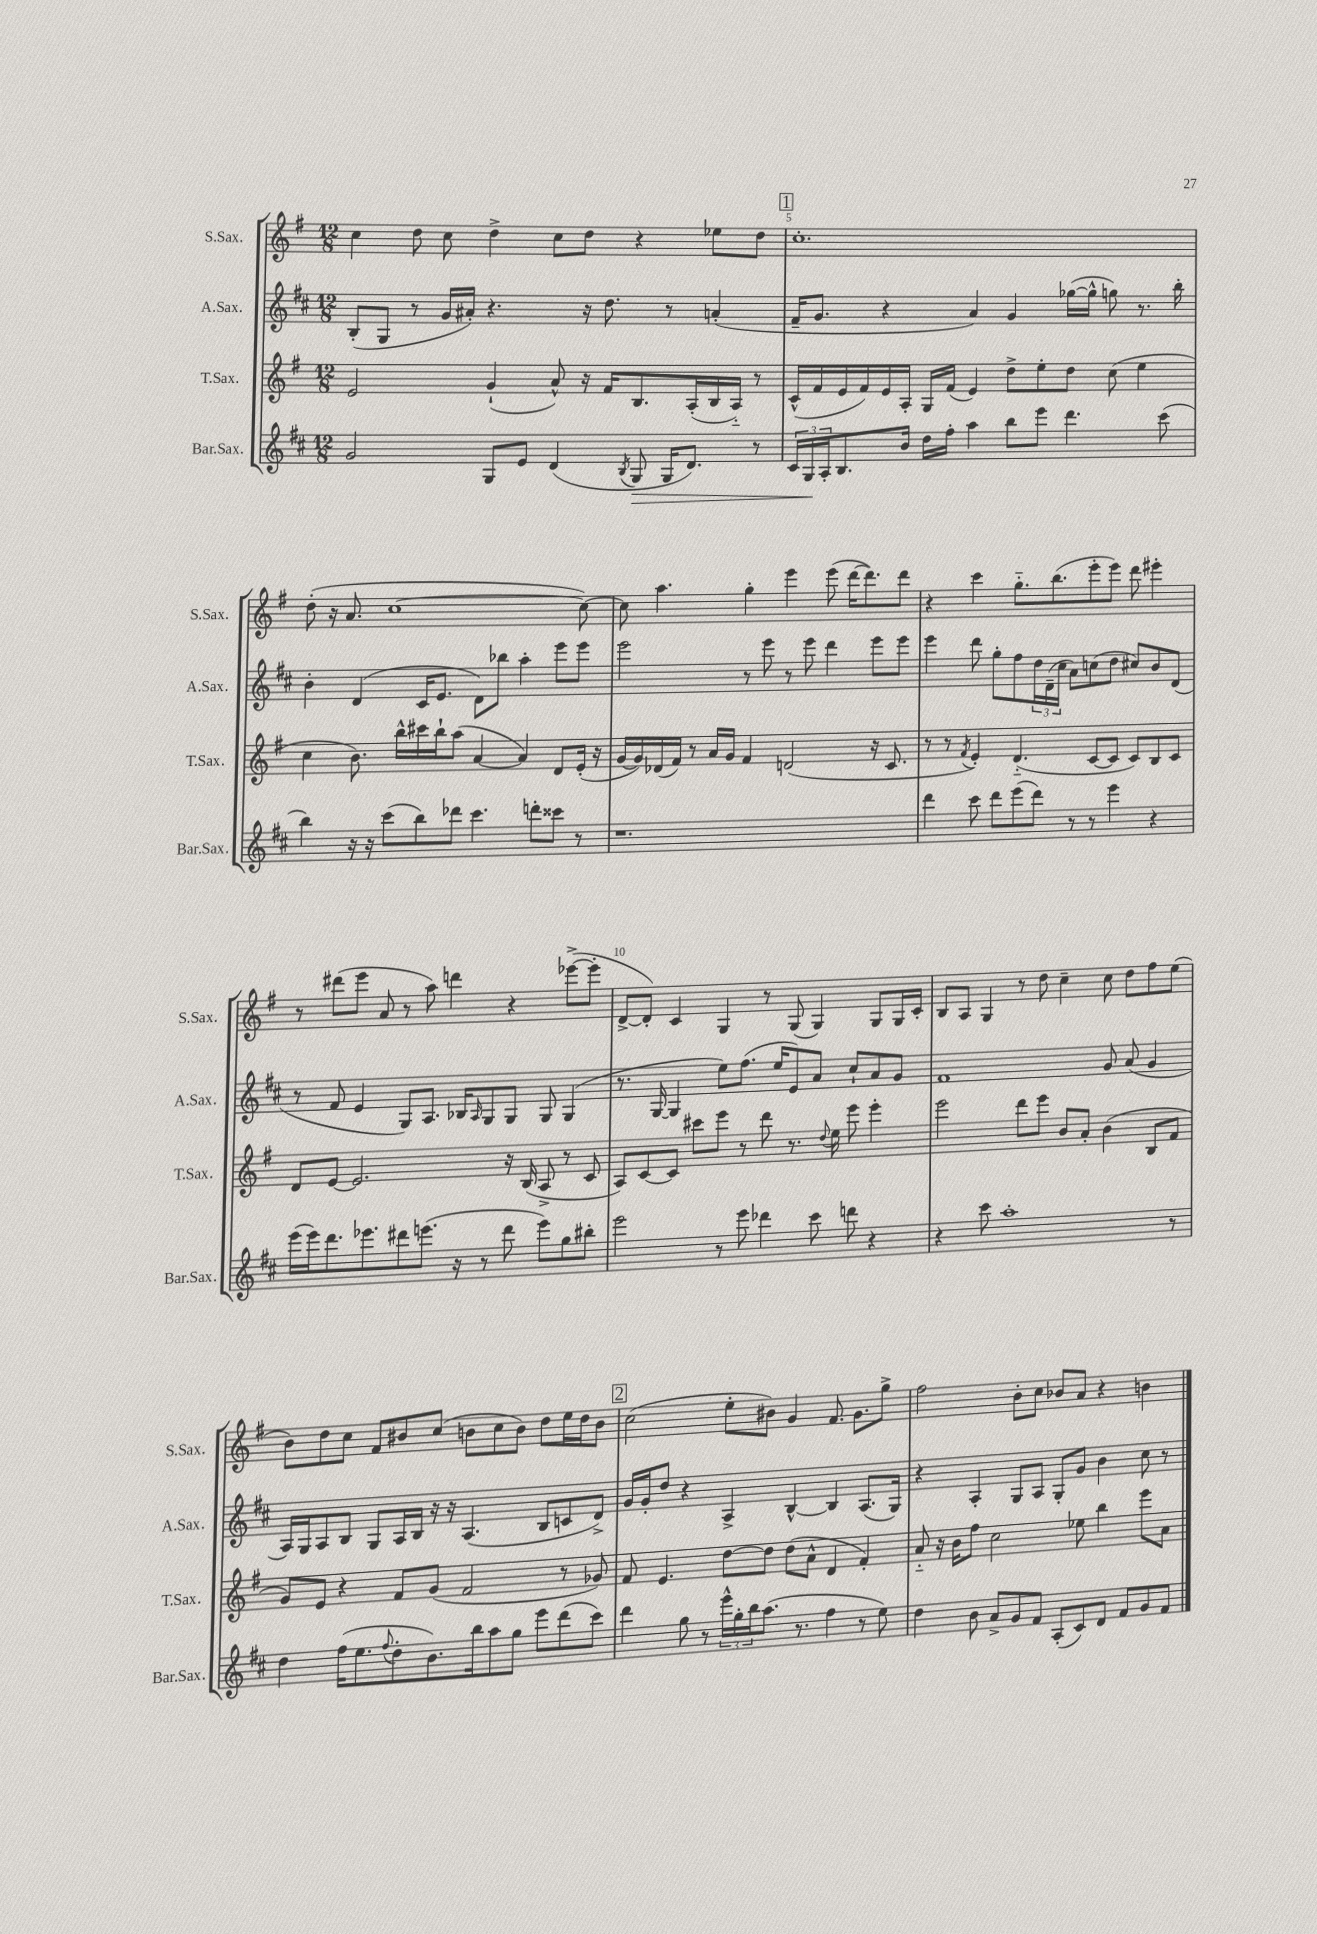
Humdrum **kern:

**kern	**kern	**kern	**kern
*staff4	*staff3	*staff2	*staff1
*clefG2	*clefG2	*clefG2	*clefG2
*k[f#c#]	*k[f#]	*k[f#c#]	*k[f#]
*M12/8	*M12/8	*M12/8	*M12/8
2g/	2e/	(8B'/L	4cc\
.	.	8G/J	.
.	.	8r	8dd\
.	.	16g/LL	8cc\
.	.	16a#'/JJ)	.
8G/L	(4g`/	4.r	4dd^\
8e/J	.	.	.
(4d/	8a^^/)	.	8cc\L
.	16r	16r	8dd\J
.	16f#/LK	8.dd\	.
8qB/	.	.	.
8G/	8.B/	.	4r
16G/LK	.	8r	.
8.d/J)	(16A'/L	.	.
.	16B/	(4a'/	8ee-\L
.	16A'~/JJ)	.	.
8r	8r	.	8dd\J
=	=	=	=
24c#/LL	(16c^^/LL	16f#~/LK	1.cc'
24G/	.	.	.
.	16f#/	8.g/J	.
24A'/J	.	.	.
8.B/	16e/	.	.
.	16f#/)	.	.
.	16e/	4r	.
16b/Jk	16A'/JJ	.	.
16dd\LL	16G/LL	.	.
16ff#'\JJ	(16f#/JJ	.	.
4aa\	4e/)	4a/)	.
8bb\L	8dd^\L	4g/	.
8eee\J	8ee'\	.	.
4.ddd\	8dd\J	([16gg-\LL	.
.	.	16gg-^^\]JJ	.
.	(8cc\	8gg\)	.
.	4ee\	8.r	.
(8ccc#\	.	.	.
.	.	16bb'\	.
=	=	=	=
4bb\)	4cc\	4b'\	(8dd'\
.	.	.	16r
.	.	.	8.a/
16r	8.b\)	(4d/	.
16r	.	.	.
(8ccc#\L	.	.	[1cc
.	16bb^^\LL	.	.
8bb\)	16ccc#\	16c#/LK	.
.	16bb`\J	8.e/J	.
8ddd-\J	(8aa\J	.	.
4.ccc#\	[4a/	8d\L)	.
.	.	8bb-\J	.
.	4a/])	4aa'\	.
8ddd'\L	.	.	.
8ccc##\J	8d/L	8eee\L	.
8r	(16e'/Jk	8eee\J	8cc\_)
.	16r	.	.
=	=	=	=
1.r	[16g/LL	2eee\	8cc\]
.	16g/])	.	.
.	(16d-/	.	4.aa\
.	16f#/JJ)	.	.
.	8r	.	.
.	16a/LL	.	.
.	16g/JJ	.	.
.	4f#/	8r	4gg'\
.	.	8eee\	.
.	(2d/	8r	4eee\
.	.	8eee\	.
.	.	4ddd\	(8eee\
.	.	.	[16ddd\LK
.	.	.	8.ddd\])
.	16r	8eee\L	.
.	8.c/	.	.
.	.	8eee\J	8ddd\J
=	=	=	=
4ddd\	8r	4eee\	4r
.	8r	.	.
.	8qf#/	.	.
8ccc#\	4e'/)	8ddd\	4ccc\
8ddd\L	.	8gg'\L	.
(8eee\	(4.d'~/	8ff#\	8.gg'~\L
8ddd\J)	.	24dd\L	.
.	.	(24d~\	.
.	.	.	(8.bb\
.	.	24cc#\JJ	.
8r	.	8a\L)	.
8r	[8c/L	(8cc\	8eee'\
4eee\	8c/]J	8dd\J	8eee\J)
.	8c/L)	8cc#/L)	8ddd\
4r	8B/	8b/	4eee#'\
.	8c/J	(8d/J	.
=	=	=	=
(16eee\LL	8d/L	8r	8r
16eee\J)	.	.	.
8.ddd\	[8e/J	8f#/	(8ddd#\L
.	2.e/]	4e/	8eee\J
8.eee-\	.	.	.
.	.	.	8a/
8ddd#\	.	8G/L)	8r
(8.eee\J	.	8.A/J	8aa\)
.	.	.	4ddd\
16r	.	16B-/LK	.
.	.	16qqA/	.
8r	.	8G/	.
8ddd#\	16r	8G/J	4r
.	(16B/	.	.
8eee\L)	8A^/	8G/	.
8gg\	8r	(4G/	([8eee-^\L
8bb#'\J	8c/	.	8eee-'\]J
=	=	=	=
2eee\	8A/L)	8.r	[8d^/L
.	[8c/	.	8d'/]J)
.	.	[16G/	.
.	8c/]J	4G/]	4c/
.	8ccc#\L	.	.
8r	8eee\J	8ee\L)	4G/
8eee\	8r	(8.ff#\J	.
4ddd-\	8ddd\	.	8r
.	.	16ee/LK	.
.	8.r	8e/)	(8G/
8ccc#\	.	8a/J	4G/)
.	8qqdd/	.	.
.	16ee\	.	.
8ddd\	8eee\	8cc#`/L	.
4r	4eee'\	8a/	8G/L
.	.	8g/J	16G/L
.	.	.	16c'/JJ
=	=	=	=
4r	2eee\	1f#	8B/L
.	.	.	8A/J
8ccc#\	.	.	4G/
1aa'	.	.	.
.	8ddd\L	.	8r
.	8eee\J	.	8dd\
.	8b/L	.	4cc~\
.	8a'/J	.	.
.	(4b\	8g/	8cc\
.	.	(8a/	8dd\L
.	8B/L	4g/	8ff#\
8r	8f#/J	.	(8ee\J
=	=	=	=
4dd\	8g/L)	16A/LL)	8b\L)
.	.	16G/J	.
.	8e/J	8A/	8dd\
(16ff#\LK	4r	8B/J	8cc\J
8.ee\	.	.	.
.	.	8G/L	8f#/L
8qqff#/	.	.	.
8dd'\	8f#/L	16A/L	8b#/
.	.	16B/JJ	.
8.b\)	(8g/J	16r	(8cc/J
.	.	16r	.
.	2f#/	(4.A/	8b\L
16bb\k	.	.	.
8aa\	.	.	8cc\
8gg\J	.	.	8b\J)
8eee\L	.	8B/L	8dd\L
(8ddd\	8r	8c/	16ee\L
.	.	.	16dd\J
8ccc#\J)	8g-/)	8d^/J)	8b\J
=	=	=	=
4ddd\	8f#/	16g/LL	(2cc\
.	.	16g'/J	.
.	4.e/	8dd/J	.
8gg\	.	4r	.
8r	.	.	.
24eee^^\LL	[8dd\L	4A^/	8ee'\L
24gg'\	.	.	.
24bb\J	.	.	.
(8.aa\J	8dd\]J	.	8b#\J)
.	(8dd\L	[4B^^/	4g/
8.r	.	.	.
.	8a^^\J	.	.
4ff#\	4d/	4B/]	8.f#/
.	.	.	8.g\L
8r	4f#'/)	(8.A/L	.
8ee\)	.	.	8gg^\J
.	.	16G/Jk)	.
=	=	=	=
4dd\	8a'~/	4r	2ff#\
.	16r	.	.
.	16b\LK	.	.
8b\	8ff#\J	4A'/	.
8a^/L	2cc\	.	.
8g/	.	8G/L	8b'\L
8f#/J	.	8A/J	8cc\J
(8A'/L	.	8G'/L	8b-/L
8c#/)	8ee-\	8g/J	8a/J
8d/J	4bb\	4b\	4r
8f#/L	.	.	.
8g/	8eee\L	8cc#\	4b\
8f#/J	8a\J	8r	.
==	==	==	==
*-	*-	*-	*-
